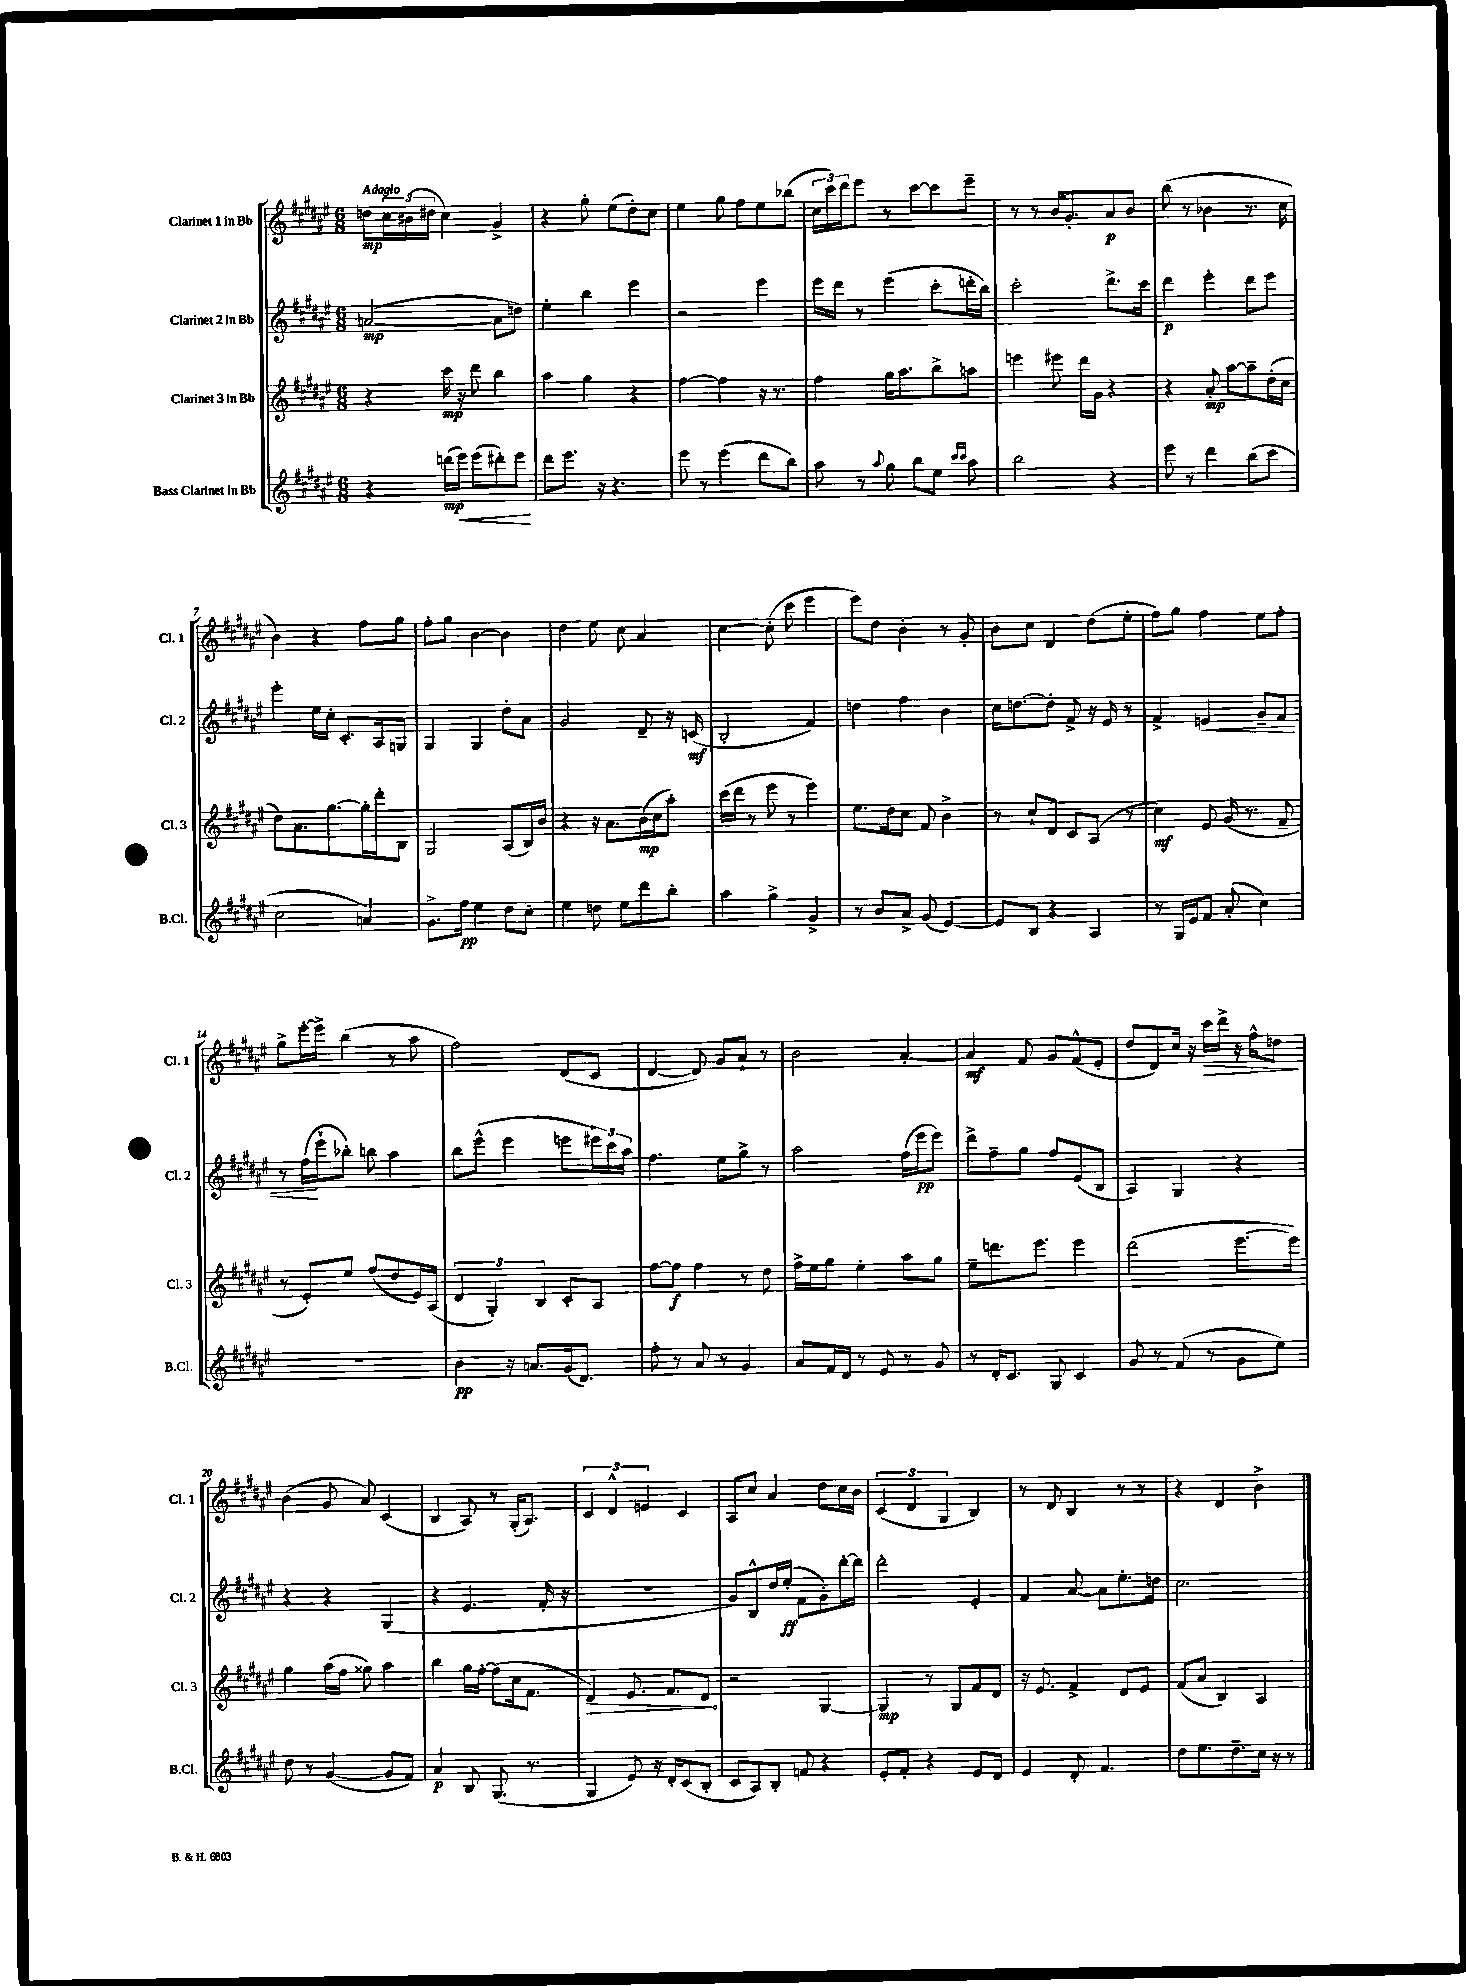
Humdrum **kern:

**kern	**kern	**kern	**kern
*staff4	*staff3	*staff2	*staff1
*clefG2	*clefG2	*clefG2	*clefG2
*k[f#c#g#d#a#e#]	*k[f#c#g#d#a#e#]	*k[f#c#g#d#a#e#]	*k[f#c#g#d#a#e#]
*M6/8	*M6/8	*M6/8	*M6/8
4r	4r	([2a	8dd
.	.	.	24cc#
.	.	.	(24b#
.	.	.	24dd#
(16ddd	16ccc#	.	4cc#)
16eee#)	16r	.	.
(8eee#	8ddd#	.	.
8ddd#')	4bb	8a]	4g#^
8eee#	.	8dd)	.
=	=	=	=
8ddd#	4aa#	4ee#'	4r
8.eee#	.	.	.
.	4gg#	4bb	8gg#'
16r	.	.	.
4.r	.	.	(8ee#
.	4r	4eee#	8dd#')
.	.	.	8cc#
=	=	=	=
8eee#	[4ff#	2r	4ee#
8r	.	.	.
(4eee#	4ff#]	.	8gg#
.	.	.	8ff#
8ddd#	16r	4eee#	8ee#
.	8.r	.	.
8bb)	.	.	(8bb-
=	=	=	=
8aa#	4ff#	16eee#	24cc#
.	.	.	24ccc#)
.	.	16ddd#	.
.	.	.	24ddd#
8r	.	8r	8eee#
8qqaa#	.	.	.
8gg#	16gg#	(4eee#	8r
.	8.aa#	.	.
8bb	.	.	[8ccc#
8ee#	8bb^	8ccc#'	8ccc#]
16qqccc#	.	.	.
16qqccc#	.	.	.
8aa#	8aa	16ddd'	8eee#~
.	.	16bb)	.
=	=	=	=
2bb	4eee	2ccc#'	8r
.	.	.	8r
.	8eee#	.	16b
.	.	.	8.g#'
.	16ddd#	.	.
.	16g#	.	.
4r	4r	8.ddd#^	8a#
.	.	.	8b
.	.	16ccc#	.
=	=	=	=
8eee#	4r	4ddd#	(8bb
8r	.	.	8r
4ddd#	8a#'	4eee#'	4b-
.	[8aa#	.	.
(8bb	8aa#~]	8ddd#	8.r
8ccc#	(16dd#'	8eee#	.
.	16cc#	.	16cc#
=	=	=	=
2cc#	8dd#)	4eee#'	4b)
.	8.a#	.	.
.	.	16ee#	4r
.	[8.gg#	16cc#'	.
.	.	8.c#'	.
4a)	16gg#']	.	8ff#
.	16ddd#'	16A#	.
.	8B	8G	8gg#
=	=	=	=
8.g#^	2G#	4G#	8ff#'
.	.	.	8gg#
16ff#	.	.	.
4ee#	.	4G#	[4b
8dd#	(8A#	8dd#'	4b]
8cc#'	16B)	8a#	.
.	16b	.	.
=	=	=	=
4ee#	4r	2g#	4dd#
8dd	16r	.	8ee#
.	8.a#	.	.
8ee#	.	.	8cc#
8ddd#	(16b	8d#~	4a#
.	16cc#	.	.
8bb'	8aa#')	16r	.
.	.	(16c	.
=	=	=	=
4aa#	(16ccc#	2B'	[4cc#
.	16ddd#	.	.
.	8r	.	.
4gg#^	8eee#	.	(8cc#']
.	8r	.	8ccc#
4g#^	4eee#)	4f#)	4eee#
=	=	=	=
8r	8.ee#	4dd	8eee#)
8b	.	.	8dd#
.	16dd#	.	.
8a#^	8cc#	4ff#	4b'
(8g#	8f#	.	.
[4e#)	4b^	4b	8r
.	.	.	8g#'
=	=	=	=
8e#]	8r	16cc#	8b
.	.	[8.dd	.
8B	8cc#`	.	8cc#
4r	8d#	8dd']	4d#
.	8c#	8f#^	.
4A#	(8A#	16r	(8dd#
.	.	16e#	.
.	8r	8r	8ee#'
=	=	=	=
8r	4cc#)	4f#^	8ff#)
16G#	.	.	8gg#
16e#	.	.	.
8f#	8e#	4e	4ff#
(8a#'	(16g#	.	.
.	8.r	.	.
4cc#)	.	8g#~	8ee#
.	8f#~	8f#	8ff#'
=	=	=	=
2.r	8r	8r	8gg#^
.	8e#')	(16ff#	[16eee#'
.	.	16eee#`	16eee#^]
.	8ee#	8bb-')	(4bb
.	(8ff#	8bb	.
.	8dd#	4aa#	8r
.	16e#)	.	8aa#
.	(16A#	.	.
=	=	=	=
4b	6d#	8bb	2ff#)
.	.	(8eee#^^	.
.	6G#')	.	.
16r	.	4eee#	.
8.a	.	.	.
.	6B	.	.
(16g#	8c#'	8eee	(8d#
8.d#)	.	.	.
.	8A#	24eee#)	8c#
.	.	24ccc#	.
.	.	24aa#	.
=	=	=	=
8ff#'	[8ff#	4.ff#	[4d#
8r	8ff#]	.	.
8a#	4ff#	.	8d#])
8r	.	8ee#	8g#
4g#	8r	8gg#^	8a#`
.	8dd#	8r	8r
=	=	=	=
8a#	16ff#^	2aa#	2b
.	16ee#	.	.
16f#	8gg#	.	.
16d#	.	.	.
8r	4ee#'	.	.
8e#	.	.	.
8r	8aa#	(16ff#	[4a#'
.	.	16eee#	.
8g#	8gg#	8eee#)	.
=	=	=	=
8r	8ee#~	8ddd#^	4a#]
16d#'	8.ddd	8ff#~	.
8.c#	.	.	.
.	.	8gg#	8f#
.	8.eee#	.	.
8G#	.	8ff#	8g#
4c#	4eee#	(8e#	(8f#^^
.	.	8B	8e#'
=	=	=	=
8g#	(2ddd#	4A#)	8dd#
8r	.	.	8d#)
(8f#	.	4G#	16cc#
.	.	.	16r
8r	.	.	16ccc#
.	.	.	16ddd#^
8g#	[8.eee#	4r	16r
.	.	.	16ff#^^
8ee#)	.	.	8dd
.	16eee#])	.	.
=	=	=	=
8dd#	4gg#	4r	(4b
8r	.	.	.
([4g#	(16aa#	4r	8g#
.	16ff#	.	.
.	8gg##)	.	8a#)
8g#]	4aa#	(4G#	(4c#
8f#)	.	.	.
=	=	=	=
4a#	4bb	4r	4B
8B	16gg#	4.e#	8A#)
.	[16ff#'	.	.
(8.G#	(8ff#]	.	8r
.	16cc#	.	(16G#'
8.r	8.f#	.	8.A#)
.	.	16f#'	.
.	.	16r	.
=	=	=	=
4G#	4d#)	2.r	6c#
.	.	.	6d#^^
8e#)	8.e#	.	.
.	.	.	6e
16r	.	.	.
16d#'	8.f#	.	.
(8c#	.	.	4c#
8B'	8d#	.	.
=	=	=	=
8c#	2r	8g#)	8A#
8A#)	.	8B^^	8cc#
8B'	.	16dd#	4a#
.	.	(16ee#'	.
8f	.	8f#	.
4r	[4G#	8g#')	8dd#
.	.	[16ddd#'	16cc#
.	.	16ddd#]	16b
=	=	=	=
8e#'	4G#]	2ddd#'	(6c#
8f#'	.	.	.
.	.	.	6d#
4r	8r	.	.
.	.	.	6G#
.	8G#	.	.
8e#	8f#	4e#'	4B)
8d#	8d#	.	.
=	=	=	=
4e#	16r	4f#	8r
.	8.e#	.	.
.	.	.	8d#
8d#'	4f#^	[8a#	4B
4.f#	.	8a#]	.
.	8d#	8.ee#'	8r
.	8e#	.	8r
.	.	16dd	.
=	=	=	=
8dd#	(8f#	2.cc#	4r
8.ee#	8a#	.	.
.	4B)	.	4d#
8.dd#~	.	.	.
16cc#	4A#	.	4b^
16r	.	.	.
8r	.	.	.
==	==	==	==
*-	*-	*-	*-
